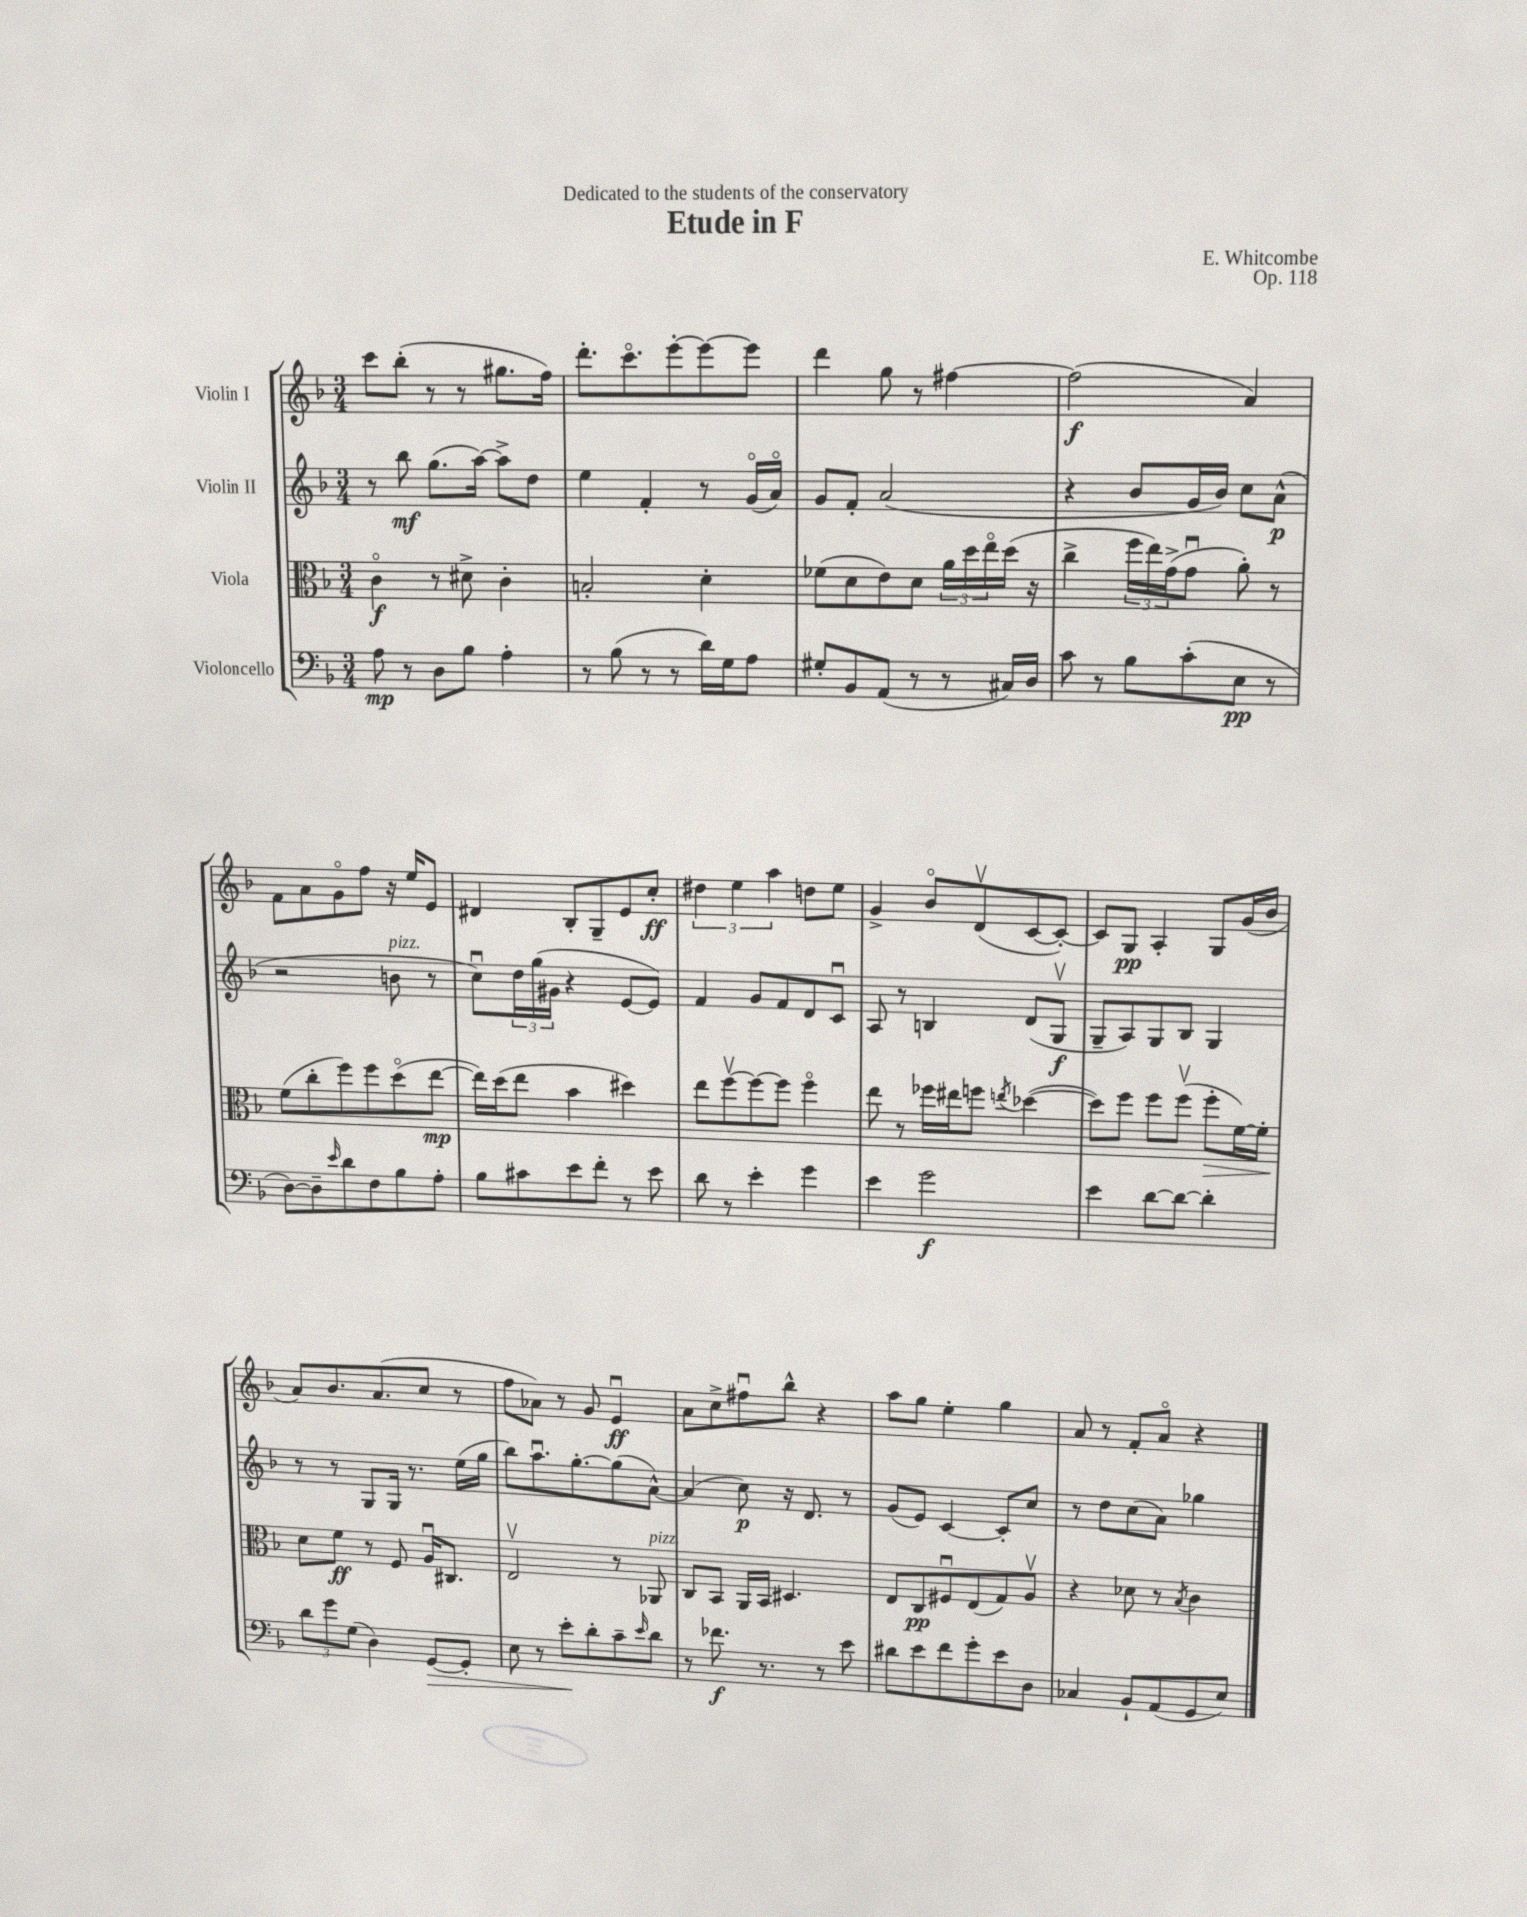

**kern	**kern	**kern	**kern
*staff4	*staff3	*staff2	*staff1
*clefF4	*clefC3	*clefG2	*clefG2
*k[b-]	*k[b-]	*k[b-]	*k[b-]
*M3/4	*M3/4	*M3/4	*M3/4
8A\	4co\	8r	8ccc\L
8r	.	8bb-\	(8bb-'\J
8D\L	8r	(8.gg\L	8r
8B-\J	8d#^\	.	8r
.	.	[16aa\Jk)	.
4A'\	4c'\	8aa^\]L	8.gg#\L
.	.	8dd\J	.
.	.	.	16ff\Jk)
=	=	=	=
8r	2B'/	4ee\	8.ddd'\L
(8B-\	.	.	.
.	.	.	8.ccco\
8r	.	4f'/	.
8r	.	.	[8eee'\
16d\LL)	4d'\	8r	8eee\_
16G\J	.	.	.
8A\J	.	(16go/LL	8eee\]J
.	.	16ao/JJ)	.
=	=	=	=
8G#'/L	(8f-\L	8g/L	4ddd\
8BB-/	8d\	8f'/J	.
(8AA/J	8e\)	(2a/	8gg\
8r	8d\J	.	8r
8r	24a\LL	.	[4ff#\
.	24dd\	.	.
.	24eeo\	.	.
16C#/LL)	(16dd\JJ	.	.
16D/JJ	16r	.	.
=	=	=	=
8c\	4cc^\	4r	(2ff#\]
8r	.	.	.
8B-\L	24ff\LL	8b-/L	.
.	24ee\)	.	.
.	(24g^\J	.	.
(8c'\	8gu\J	16g/L	.
.	.	16b-/JJ)	.
8E\J	8a'\)	8cc\L	4a/)
8r	8r	(8a^^\J	.
=	=	=	=
[8D\L)	(8f\L	2r	8f\L
8D~\]	8cc'\	.	8a\
16qqe/	.	.	.
8d\	8ff\)	.	8go\
8F\	8ff\	.	8ff\J
8B-\	(8ddo\	8b\	16r
.	.	.	16ee/LK
8A'\J	[8ee\J	8r	8e/J
=	=	=	=
8B-\L	16ee\]LL)	8ccu\L)	4d#/
.	(16dd\J	.	.
8c#\	8ee\J	24dd\L	.
.	.	(24gg\	.
.	.	24g#\JJ	.
8e\	4b-\	4r	8B-'/L
8f'\J	.	.	8G~/
8r	4dd#\)	[8e/L	8e/
8e\	.	8e/]J)	8cc'/J
=	=	=	=
8d\	8ee\L	4f/	6dd#\
8r	[8ffv\	.	.
.	.	.	6ee\
4e'\	8ff\_	8g/L	.
.	.	.	6aa\
.	8ff\]J	8f/	.
4g\	4ffo\	8d/	8dd\L
.	.	8cu/J	8ee\J
=	=	=	=
4e\	8ee\	8A/	4g^/
.	8r	8r	.
2g\	16ff-\LL	4B/	8b-o/L
.	16ee#\J	.	.
.	8ff\J	.	(8dv/
.	8qee/	.	.
.	([4dd-\	(8d/L	[8c/
.	.	8Gv/J	8c'/_J)
=	=	=	=
4e\	8dd-\]L)	8G~/L	8c/]L
.	8ff\J	8A/)	8G/J
[8d\L	8ff\L	8G/	4A'/
8d\_J	(8ffv\J	8B-/J	.
4d'\]	8ff'\L	4G/	8G/L
.	[16f\L)	.	(16g/L
.	16f'\]JJ	.	16b-/JJ
=	=	=	=
12d\L	8d\L	8r	8a/L)
12g\	.	.	.
.	8f\J	8r	8.b-/
(12G\J	.	.	.
4D\)	8r	8G/L	.
.	.	.	(8.a/
.	8F/	16G/Jk	.
.	.	8.r	.
[8GG/L	16Au/LK	.	8cc/J
.	8.C#/J	.	.
8GG'/]J	.	(16ee\LL	8r
.	.	16gg\JJ	.
=	=	=	=
8E\	2Ev/	8bb-\L)	8ff\L
8r	.	8.aau\	8a-\J)
8e'\L	.	.	8r
.	.	[8.gg'\	.
8d'\	.	.	8g/
8c~\	8r	(8gg\]	4eu/
16qqe/	.	.	.
8d\J	8AA-/	[8a^^\J)	.
=	=	=	=
8r	8C/L	(4a/]	8a\L
8.f-\	8BB-/J	.	8cc^\
.	16AA/LL	8cc\)	8ff#u\
8.r	16BB-/JJ	.	.
.	4.D#/	16r	8bb-^^\J
.	.	8.d/	.
8r	.	.	4r
8e\	.	8r	.
=	=	=	=
8d#\L	8E/L	(8g/L	8aa\L
8e\	8C/	8e/J)	8gg\J
8f\	8F#u/	[4c/	4ee'\
8g'\	(8E/	.	.
8e\	8G/)	8c'/]L	4gg\
8D\J	8Av/J	8cc/J	.
=	=	=	=
4C-/	4r	8r	8a/
.	.	8dd\L	8r
8BB-`/L	8d-\	(8cc\	8f'/L
(8AA/	8r	8a\J)	8ao/J
.	8qB-/	.	.
8GG/	4c\	4gg-\	4r
8E/J)	.	.	.
==	==	==	==
*-	*-	*-	*-
